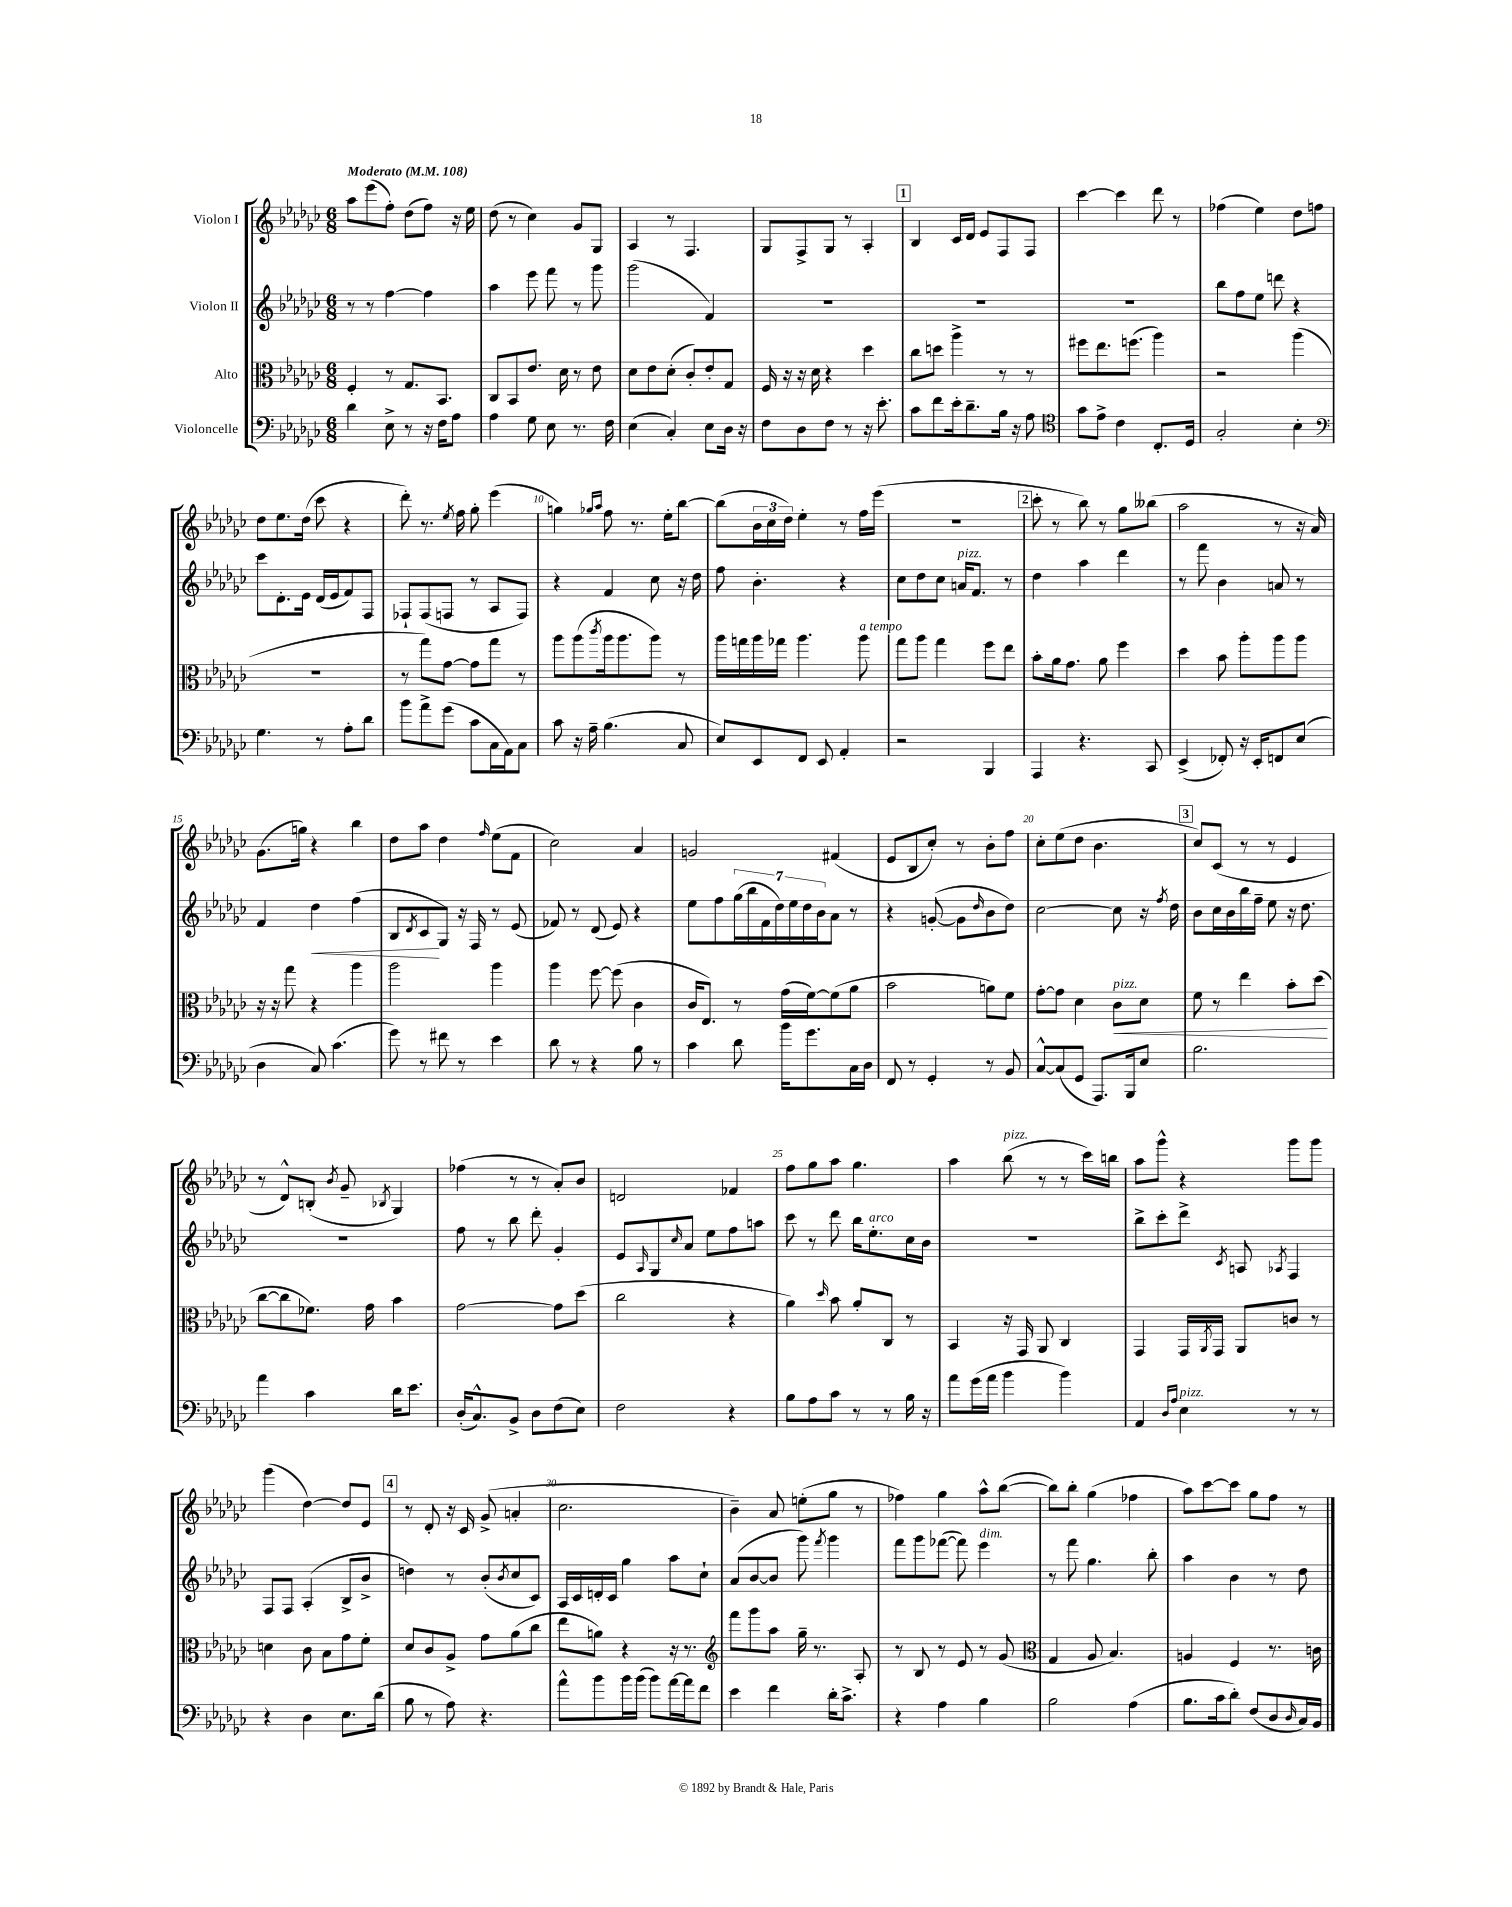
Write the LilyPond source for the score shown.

<<
\new StaffGroup <<
\new Staff = "s0" \with { instrumentName = "Violon I" } {
    \clef treble \key ges \major \numericTimeSignature \time 6/8 \tempo "Moderato" 4 = 108
    aes''8 ees'''8( f''8-.) des''8( f''8) r16 ees''16 |
    des''8( r8 ces''4) ges'8 ges8 |
    aes4 r8 f4. |
    ges8 f8-> ges8 r8 aes4-. |
    \mark \markup { \box "1" } bes4 ces'16 des'16 ees'8 f8 f8 |
    ces'''4~ ces'''4 des'''8 r8 |
    fes''4( ees''4) des''8 f''8 |
    des''8 ees''8. des''16( ces'''8 r4 |
    des'''8-.) r8. \acciaccatura { ees''8 } f''16 ges''8-. ees'''4( |
    g''4) \grace { ges''16 aes''16 } f''8 r8. ees''16-. bes''8~ |
    bes''8( \tuplet 3/2 { bes'16 ces''16 des''16) } ees''4-. r8 f''16 ees'''16( |
    R2. |
    \mark \markup { \box "2" } ces'''8-. r8 bes''8) r8 ges''8 beses''8( |
    aes''2 r8 r16 aes'16) |
    ges'8.( g''16) r4 bes''4 |
    des''8 aes''8 des''4 \grace { f''16 } ees''8( f'8 |
    ces''2) aes'4 |
    g'2 fis'4( |
    ees'8 bes8 ces''8-.) r8 bes'8-. f''8 |
    ces''8-. ees''8( des''8 bes'4. |
    \mark \markup { \box "3" } ces''8) ces'8( r8 r8 ees'4 |
    r8 des'8-^) b8-.( \acciaccatura { bes'8 } ges'8-- \acciaccatura { bes8 } ges4) |
    fes''4( r8 r8 aes'8-.) bes'8 |
    d'2 fes'4 |
    f''8 ges''8 aes''8 ges''4. |
    aes''4 bes''8^\markup { \italic "pizz." }( r8 r8 ces'''16) b''16 |
    aes''8 ges'''8-^ r4 ges'''8 ges'''8 |
    ges'''4( des''4~) des''8 ees'8 |
    \mark \markup { \box "4" } r8 des'8-. r16 ces'16 ges'8->( a'4-. |
    ces''2. |
    bes'4--) aes'8 e''8-.( ges''8 r8 |
    fes''4) ges''4 aes''8-^ bes''8~( |
    bes''8) bes''8-. ges''4( fes''4 |
    aes''8) ces'''8~ ces'''8 ges''8 f''8 r8 \bar "|." |
}
\new Staff = "s1" \with { instrumentName = "Violon II" } {
    \clef treble \key ges \major \numericTimeSignature \time 6/8
    r8 r8 f''4~ f''4 |
    aes''4 ees'''8 f'''8 r8 ges'''8 |
    ges'''2( f'4) |
    R2. |
    \mark \markup { \box "1" } R2. |
    R2. |
    bes''8 f''8 ees''8 d'''8 r4 |
    ces'''8 des'8.-. ees'16 des'16( ees'16 f'8) f8 |
    fes8-! fes8( f8 r8 aes8 f8) |
    r4 f'4 ces''8 r16 des''16 |
    f''8 bes'4.-. r4 |
    ces''8 des''8 ces''8 a'16^\markup { \italic "pizz." } f'8. r8 |
    \mark \markup { \box "2" } des''4 aes''4 des'''4 |
    r8 f'''8 bes'4 a'8 r8 |
    f'4 des''4\< f''4( |
    bes8 \acciaccatura { des'8 } ces'8\! ges8) r16 f16 r8 ees'8( |
    fes'8) r8 des'8( ees'8) r4 |
    ees''8 f''8 \tuplet 7/4 { ges''16( bes''16 f'16 des''16) ees''16 des''16 bes'16 } aes'8 r8 |
    r4 g'8~-.( g'8 \grace { des''16 } bes'8 des''8) |
    ces''2~ ces''8 r16 \acciaccatura { f''8 } des''16 |
    \mark \markup { \box "3" } bes'8 ces''16 bes'16 bes''16 f''16-- ees''8 r16 des''8. |
    R2. |
    f''8 r8 bes''8 des'''8-. ges'4-. |
    ees'8 \grace { aes16 } ges8 \grace { ces''16 } aes'8 ees''8 f''8 a''8 |
    ces'''8 r8 des'''8 bes''16 ees''8.-.^\markup { \italic "arco" } ces''16 bes'16 |
    R2. |
    bes''8-> ces'''8-. des'''8-> \acciaccatura { ces'8 } a8 \acciaccatura { aes8 } f4 |
    f8 f8 aes4-.( bes8-> bes'8-> |
    \mark \markup { \box "4" } d''4) r8 bes'8-.( \acciaccatura { bes'8 } ces''8 ces'8) |
    aes16 ces'16 d'16-. ces'16 ges''4 aes''8 ces''8-! |
    aes'8( bes'8~ bes'8 ges'''8) \acciaccatura { f'''8 } ges'''4 |
    f'''8 ges'''8 fes'''8~( fes'''8) ees'''4^\markup { \italic "dim." } |
    r8 f'''8 ges''4. bes''8-. |
    aes''4 bes'4 r8 des''8 \bar "|." |
}
\new Staff = "s2" \with { instrumentName = "Alto" } {
    \clef alto \key ges \major \numericTimeSignature \time 6/8
    f4-. r8 ges8. bes,8. |
    ces8 bes,8 ees'8. des'16 r8 ees'8 |
    des'8 ees'8 des'8-.( ces'8-.) ees'8-. ges8 |
    f16 r16 r16 des'16 r4 des''4 |
    \mark \markup { \box "1" } ces''8 d''8 aes''4-> r8 r8 |
    fis''8 ees''8. f''8.( aes''4) |
    r2 aes''4( |
    R2. |
    r8 ges''8) ges'8~ ges'8 ges''8 r8 |
    aes''8 aes''8( \acciaccatura { ces'''8 } aes''16 aes''8. aes''8) r8 |
    aes''16 g''16 aes''16 ges''16 aes''4. aes''8^\markup { \italic "a tempo" } |
    ges''8 aes''8 ges''4 f''8 ees''8 |
    \mark \markup { \box "2" } bes'8-. aes'16 ges'8. aes'8 f''4 |
    des''4 bes'8 aes''8-. aes''8 aes''8 |
    r16 r16 ges''8 r4 aes''4 |
    aes''2 aes''4 |
    aes''4 f''8~ f''8( ces'4 |
    ces'16 ees8.) r8 ges'16( f'16~) f'8( aes'8 |
    bes'2 a'8) f'8 |
    ges'8~-. ges'8 des'4 ces'8\<^\markup { \italic "pizz." } des'8 |
    \mark \markup { \box "3" } f'8 r8 ees''4 bes'8-. des''8\!( |
    ces''8~ ces''8 fes'8.) ges'16 bes'4 |
    ges'2~ ges'8 des''8( |
    ces''2 r4 |
    aes'4) \grace { des''16 } bes'8 aes'8-. ces8 r8 |
    bes,4 r16 ges,16 aes,8 ces4 |
    ges,4 ges,16 \acciaccatura { aes,8 } ges,16 aes,8 c'8 r8 |
    d'4 ces'8 bes8 ges'8 f'8-. |
    \mark \markup { \box "4" } des'8 ces'8 aes8-> ges'8 aes'8( ces''8 |
    ees''8 a'8) r4 r16 r8. |
    \clef treble f'''8 ges'''8 aes''8 ges''16-- r8. aes8-. |
    r8 bes8 r8 ees'8 r8 ges'8( |
    \clef alto ges4 aes8 bes4.) |
    a4 f4 r8. c'16 \bar "|." |
}
\new Staff = "s3" \with { instrumentName = "Violoncelle" } {
    \clef bass \key ges \major \numericTimeSignature \time 6/8
    des'4 ees8-> r8 r16 f16 aes8 |
    aes4 ges8 ees8 r8. f16 |
    ees4( ces4-.) ees8 des16 r16 |
    f8 des8 f8 r8 r16 ees'8.-. |
    \mark \markup { \box "1" } ces'8 f'8 ees'16-. des'8.-- bes16 r16 aes8 |
    \clef tenor ges'8 ees'8-> ces'4 ces8.-. des16 |
    ges2-. bes4-. |
    \clef bass ges4. r8 aes8-. des'8 |
    bes'8 aes'8-> ges'8( ces'8 ces16 aes,16) ces8 |
    ces'8 r16 aes16-- bes4.( ces8 |
    ees8) ees,8 f,8 ees,8 aes,4-. |
    r2 bes,,4 |
    \mark \markup { \box "2" } aes,,4 r4. ces,8 |
    ees,4->( fes,8-.) r16 ees,16-. f,8 ees8( |
    des4 ces8) ces'4.( |
    ges'8) r8 fis'8 r8 ees'4 |
    des'8 r8 r4 bes8 r8 |
    ces'4 des'8 bes'16 ges'8. ces16 des16 |
    f,8 r8 ges,4-. r8 bes,8 |
    ces8~-^ ces8( ges,8 aes,,8.) bes,,16 ees8 |
    \mark \markup { \box "3" } bes2. |
    aes'4 ces'4 des'16 ees'8. |
    des16-.( ces8.-^) bes,8-> des8 f8( ees8) |
    f2 r4 |
    bes8 aes8 ces'8 r8 r8 bes16 r16 |
    aes'8 ges'16( aes'16 bes'4 bes'4) |
    aes,4 \grace { des16 aes16 } ees4^\markup { \italic "pizz." } r8 r8 |
    r4 des4 ees8. des'16( |
    \mark \markup { \box "4" } bes8 r8 aes8) r4. |
    aes'8-^ bes'8 bes'16 bes'16( bes'8) aes'16~ aes'16 f'8 |
    ees'4 f'4 des'16-. ces'8.-> |
    r4 aes4 bes4 |
    bes2 aes4( |
    bes8. ces'16 des'8-.) f8( des8 \grace { des16 } ces16) bes,16 \bar "|." |
}
>>
>>
\layout { \context { \Score \override BarNumber.break-visibility = ##(#f #t #t) barNumberVisibility = #(every-nth-bar-number-visible 5) } }
